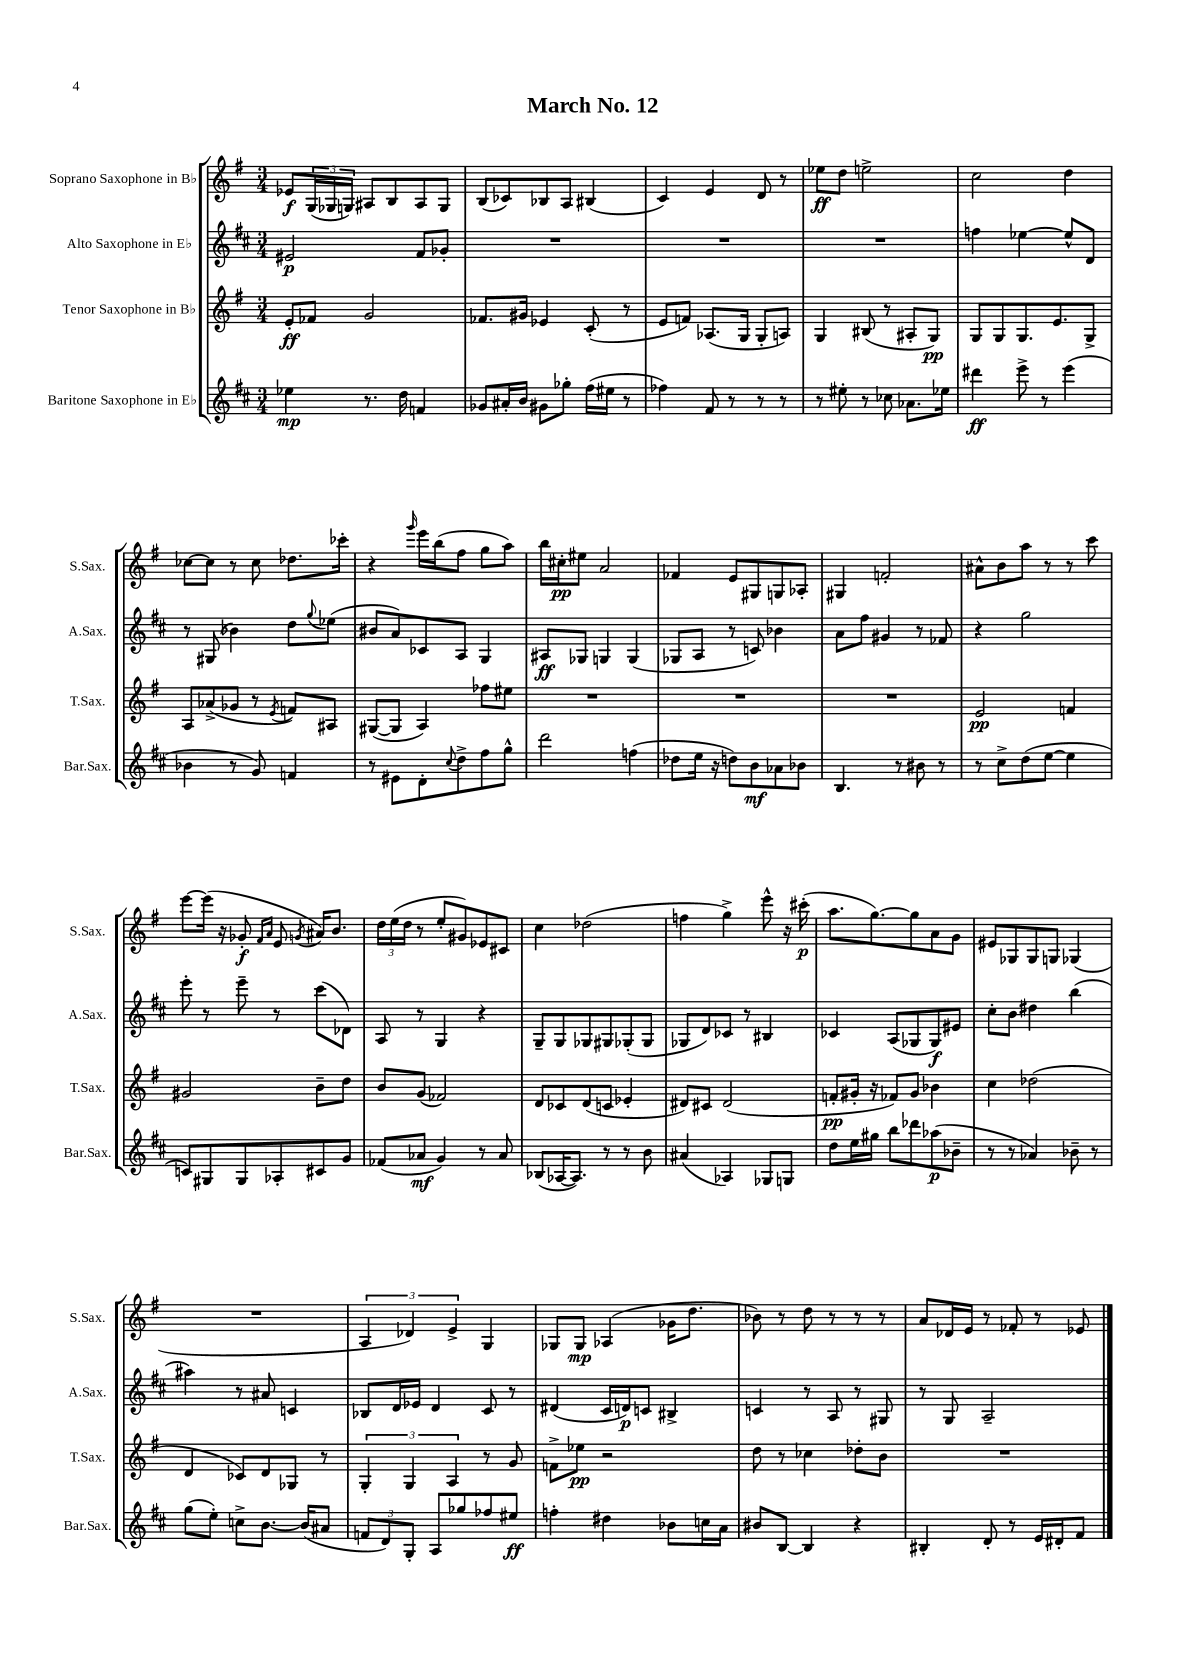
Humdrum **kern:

**kern	**dynam	**kern	**dynam	**kern	**dynam	**kern	**dynam
*part4	*part4	*part3	*part3	*part2	*part2	*part1	*part1
*staff4	*staff4	*staff3	*staff3	*staff2	*staff2	*staff1	*staff1
*I"Baritone Saxophone in E♭	*	*I"Tenor Saxophone in B♭	*	*I"Alto Saxophone in E♭	*	*I"Soprano Saxophone in B♭	*
*I'Bar.Sax.	*	*I'T.Sax.	*	*I'A.Sax.	*	*I'S.Sax.	*
*clefG2	*	*clefG2	*	*clefG2	*	*clefG2	*
*k[f#c#]	*	*k[f#]	*	*k[f#c#]	*	*k[f#]	*
*M3/4	*	*M3/4	*	*M3/4	*	*M3/4	*
=1	=1	=1	=1	=1	=1	=1	=1
4ee-X\	mp	8e'/L	ff	2e#X/	p	8e-X/L	f
.	.	8f-X/J	.	.	.	(24G/L	.
.	.	.	.	.	.	24G-X/	.
.	.	.	.	.	.	24Gn/JJ)	.
8.r	.	2g/	.	.	.	8A#X/L	.
.	.	.	.	.	.	8B/	.
16dd\	.	.	.	.	.	.	.
4fn/	.	.	.	8f#/L	.	8A#/	.
.	.	.	.	8g-X'/J	.	8G/J	.
=2	=2	=2	=2	=2	=2	=2	=2
8g-X/L	.	8.f-X/L	.	2.r	.	(8B/L	.
16a#X'/L	.	.	.	.	.	8c-X/)	.
16b/JJ	.	16g#X/Jk	.	.	.	.	.
8g#X\L	.	4e-X/	.	.	.	8B-X/	.
8gg-X'\J	.	.	.	.	.	8A/J	.
(16ff#\LL	.	(8c'/	.	.	.	(4B#X/	.
16ee#X\JJ	.	.	.	.	.	.	.
8r	.	8r	.	.	.	.	.
=3	=3	=3	=3	=3	=3	=3	=3
4ff-X\)	.	8e/L	.	2.r	.	4c/)	.
.	.	8fn/J)	.	.	.	.	.
8f#/	.	(8.A-X/L	.	.	.	4e/	.
8r	.	.	.	.	.	.	.
.	.	16G/Jk	.	.	.	.	.
8r	.	8G'/L	.	.	.	8d/	.
8r	.	8An/J)	.	.	.	8r	.
=4	=4	=4	=4	=4	=4	=4	=4
8r	.	4G/	.	2.r	.	8ee-X\L	ff
8ee#X'\	.	.	.	.	.	8dd\J	.
8r	.	(8B#X/	.	.	.	2een^\	.
8cc-X\	.	8r	.	.	.	.	.
8.a-X\L	.	8A#X'/L	.	.	.	.	.
.	.	8G/J)	pp	.	.	.	.
16ee-X\Jk	.	.	.	.	.	.	.
=5	=5	=5	=5	=5	=5	=5	=5
4ddd#X\	ff	8G/L	.	4ffn\	.	2cc\	.
.	.	8G/	.	.	.	.	.
8eee^\	.	8.G/	.	[4ee-X\	.	.	.
8r	.	.	.	.	.	.	.
.	.	8.e/	.	.	.	.	.
(4eee\	.	.	.	8ee-^^/L]	.	4dd\	.
.	.	8G^/J	.	8d/J	.	.	.
!!LO:LB:g=z
=6	=6	=6	=6	=6	=6	=6	=6
4b-X\	.	8A/L	.	8r	.	[8cc-X\L	.
.	.	(8a-X^/	.	(8G#X/	.	8cc-\J]	.
8r	.	8g-X/J	.	4b-X\)	.	8r	.
8g/)	.	8r	.	.	.	8cc-\	.
.	.	8qe/	.	.	.	.	.
4fn/	.	8fn/L)	.	8dd\L	.	8.dd-X\L	.
.	.	.	.	8qqgg/	.	.	.
.	.	8A#X/J	.	(8ee-X\J	.	.	.
.	.	.	.	.	.	16ccc-X'\Jk	.
=7	=7	=7	=7	=7	=7	=7	=7
8r	.	([8G#X/L	.	8b#X/L	.	4r	.
8e#X\L	.	8G#/J]	.	8a/)	.	.	.
.	.	.	.	.	.	16qqggg/	.
8d'\	.	4A/)	.	8c-X/	.	16eee\LL	.
.	.	.	.	.	.	(16bb\J	.
8qqcc#/	.	.	.	.	.	.	.
8dd^\	.	.	.	8A/J	.	8ff#\J	.
8ff#\	.	8ff-X\L	.	4G/	.	8gg\L	.
8gg^^\J	.	8ee#X\J	.	.	.	8aa\J)	.
=8	=8	=8	=8	=8	=8	=8	=8
2ddd\	.	2.r	.	8A#X/L	ff	16bb\LL	.
.	.	.	.	.	.	16cc#X'\J	pp
.	.	.	.	8G-X/J	.	8ee#X\J	.
.	.	.	.	4Gn/	.	2a/	.
(4ffn\	.	.	.	(4G/	.	.	.
=9	=9	=9	=9	=9	=9	=9	=9
8dd-X\L	.	2.r	.	8G-X/L	.	4f-X/	.
16ee\Jk	.	.	.	8A/J	.	.	.
16r	.	.	.	.	.	.	.
8ddn\L)	.	.	.	8r	.	8e/L	.
8b\	mf	.	.	8cn/)	.	8G#X/	.
8a-X\	.	.	.	4b-X\	.	8Gn/	.
8b-X\J	.	.	.	.	.	8A-X'/J	.
=10	=10	=10	=10	=10	=10	=10	=10
4.B/	.	2.r	.	8a\L	.	4G#X/	.
.	.	.	.	8ff#\J	.	.	.
.	.	.	.	4g#X/	.	2fn'/	.
8r	.	.	.	.	.	.	.
8b#X\	.	.	.	8r	.	.	.
8r	.	.	.	8f-X/	.	.	.
=11	=11	=11	=11	=11	=11	=11	=11
8r	.	2e/	pp	4r	.	8a#X^^\L	.
8cc#^\L	.	.	.	.	.	8b\	.
(8dd\	.	.	.	2gg\	.	8aa\J	.
[8ee\J	.	.	.	.	.	8r	.
4ee\]	.	4fn/	.	.	.	8r	.
.	.	.	.	.	.	8ccc\	.
!!LO:LB:g=z
=12	=12	=12	=12	=12	=12	=12	=12
8cn/L)	.	2g#X/	.	8eee'\	.	[8eee\L	.
8G#X/	.	.	.	8r	.	(16eee\Jk]	.
.	.	.	.	.	.	16r	.
8G#/	.	.	.	8eee~\	.	8g-X'/	f
.	.	.	.	.	.	16qqf#/LL	.
.	.	.	.	.	.	16qqa/JJ	.
8A-X'/	.	.	.	8r	.	8e/	.
.	.	.	.	.	.	8qgn/	.
8c#X/	.	8b~\L	.	(8ccc#\L	.	16a#X/KL)	.
.	.	.	.	.	.	8.b/J	.
8g/J	.	8dd\J	.	8d-X\J)	.	.	.
=13	=13	=13	=13	=13	=13	=13	=13
(8f-X/L	.	8b/L	.	8A/	.	24dd\LL	.
.	.	.	.	.	.	(24ee\	.
.	.	.	.	.	.	24dd\JJ	.
8a-X/J	mf	(8g/J	.	8r	.	8r	.
4g/)	.	2f-X/)	.	4G/	.	8ee'/L	.
.	.	.	.	.	.	8g#X/)	.
8r	.	.	.	4r	.	8e-X/	.
8a-/	.	.	.	.	.	8c#X/J	.
=14	=14	=14	=14	=14	=14	=14	=14
(8B-X/L	.	8d/L	.	8G~/L	.	4cc\	.
[16A-X/K	.	8c-X/	.	8G/	.	.	.
8.A-/J])	.	.	.	.	.	.	.
.	.	(8d/	.	8G-X/	.	(2dd-X\	.
8r	.	8cn/J	.	8G#X/	.	.	.
8r	.	4e-X'/	.	(8G-X'/	.	.	.
8b\	.	.	.	8G-/J	.	.	.
=15	=15	=15	=15	=15	=15	=15	=15
(4a#X/	.	8d#X/L)	.	8G-X/L	.	4ffn\	.
.	.	8c#X/J	.	8d/)	.	.	.
4A-X/)	.	(2d#/	.	8c-X/J	.	4gg^\)	.
.	.	.	.	8r	.	.	.
8G-X/L	.	.	.	4B#X/	.	8eee^^\	.
8Gn/J	.	.	.	.	.	16r	.
.	.	.	.	.	.	(16ccc#X'\	p
=16	=16	=16	=16	=16	=16	=16	=16
8dd\L	.	8fn'/L	pp	4c-X/	.	8.aa\L	.
16ee\L	.	16g#X'/Jk	.	.	.	.	.
16gg#X\JJ	.	16r	.	.	.	[8.gg\)	.
8bb\L	.	8f-X/L)	.	(8A/L	.	.	.
8ddd-X\	.	8g#/J	.	8G-X/	.	8gg\]	.
(8aa-X\	p	4b-X\	.	8G-/)	f	8a\	.
8b-X~\J	.	.	.	8e#X/J	.	8g\J	.
=17	=17	=17	=17	=17	=17	=17	=17
8r	.	4cc\	.	8cc#'\L	.	8e#X/L	.
8r	.	.	.	8b\J	.	8G-X/	.
4a-X/)	.	(2dd-X\	.	4dd#X\	.	8G-/	.
.	.	.	.	.	.	8Gn/J	.
8b-X~\	.	.	.	(4bb\	.	(4G-X/	.
8r	.	.	.	.	.	.	.
!!LO:LB:g=z
=18	=18	=18	=18	=18	=18	=18	=18
(8gg\L	.	4d/	.	4aa#X\)	.	2.r	.
8ee'\J)	.	.	.	.	.	.	.
8ccn^\L	.	8c-X/L)	.	8r	.	.	.
[8.b\J	.	8d/	.	8a#X/	.	.	.
.	.	8G-X/J	.	4cn/	.	.	.
(16b/KL]	.	.	.	.	.	.	.
8a#X/J	.	8r	.	.	.	.	.
=19	=19	=19	=19	=19	=19	=19	=19
12fn/L	.	6G'/	.	8B-X/L	.	6A/	.
12d/)	.	.	.	.	.	.	.
.	.	.	.	16d/L	.	.	.
12G'/J	.	6G/	.	.	.	6d-X/)	.
.	.	.	.	16e-X/JJ	.	.	.
8A/L	.	.	.	4d/	.	.	.
.	.	6A/	.	.	.	6e^/	.
8gg-X/	.	.	.	.	.	.	.
8ff-X/	.	8r	.	8c#/	.	4G/	.
8ee#X/J	ff	8g/	.	8r	.	.	.
=20	=20	=20	=20	=20	=20	=20	=20
4ffn'\	.	8fn^\L	.	(4d#X/	.	8G-X/L	.
.	.	8ee-X\J	pp	.	.	8G-/J	mp
4dd#X\	.	2r	.	16c#/LL	.	(4A-X/	.
.	.	.	.	16dn/J)	p	.	.
.	.	.	.	8cn/J	.	.	.
8b-X\L	.	.	.	4B#X^/	.	16g-X\KL	.
.	.	.	.	.	.	8.dd\J	.
16ccn\L	.	.	.	.	.	.	.
16a\JJ	.	.	.	.	.	.	.
=21	=21	=21	=21	=21	=21	=21	=21
8b#X/L	.	8dd\	.	4cn/	.	8b-X\)	.
[8B/J	.	8r	.	.	.	8r	.
4B/]	.	4cc-X\	.	8r	.	8dd\	.
.	.	.	.	8A/	.	8r	.
4r	.	8dd-X'\L	.	8r	.	8r	.
.	.	8b\J	.	8G#X/	.	8r	.
=22	=22	=22	=22	=22	=22	=22	=22
4B#X'/	.	2.r	.	8r	.	8a/L	.
.	.	.	.	8G/	.	16d-X/L	.
.	.	.	.	.	.	16e/JJ	.
8d'/	.	.	.	2A~/	.	8r	.
8r	.	.	.	.	.	8f-X'/	.
16e/LL	.	.	.	.	.	8r	.
16d#X'/J	.	.	.	.	.	.	.
8f#/J	.	.	.	.	.	8e-X/	.
==	==	==	==	==	==	==	==
*-	*-	*-	*-	*-	*-	*-	*-
